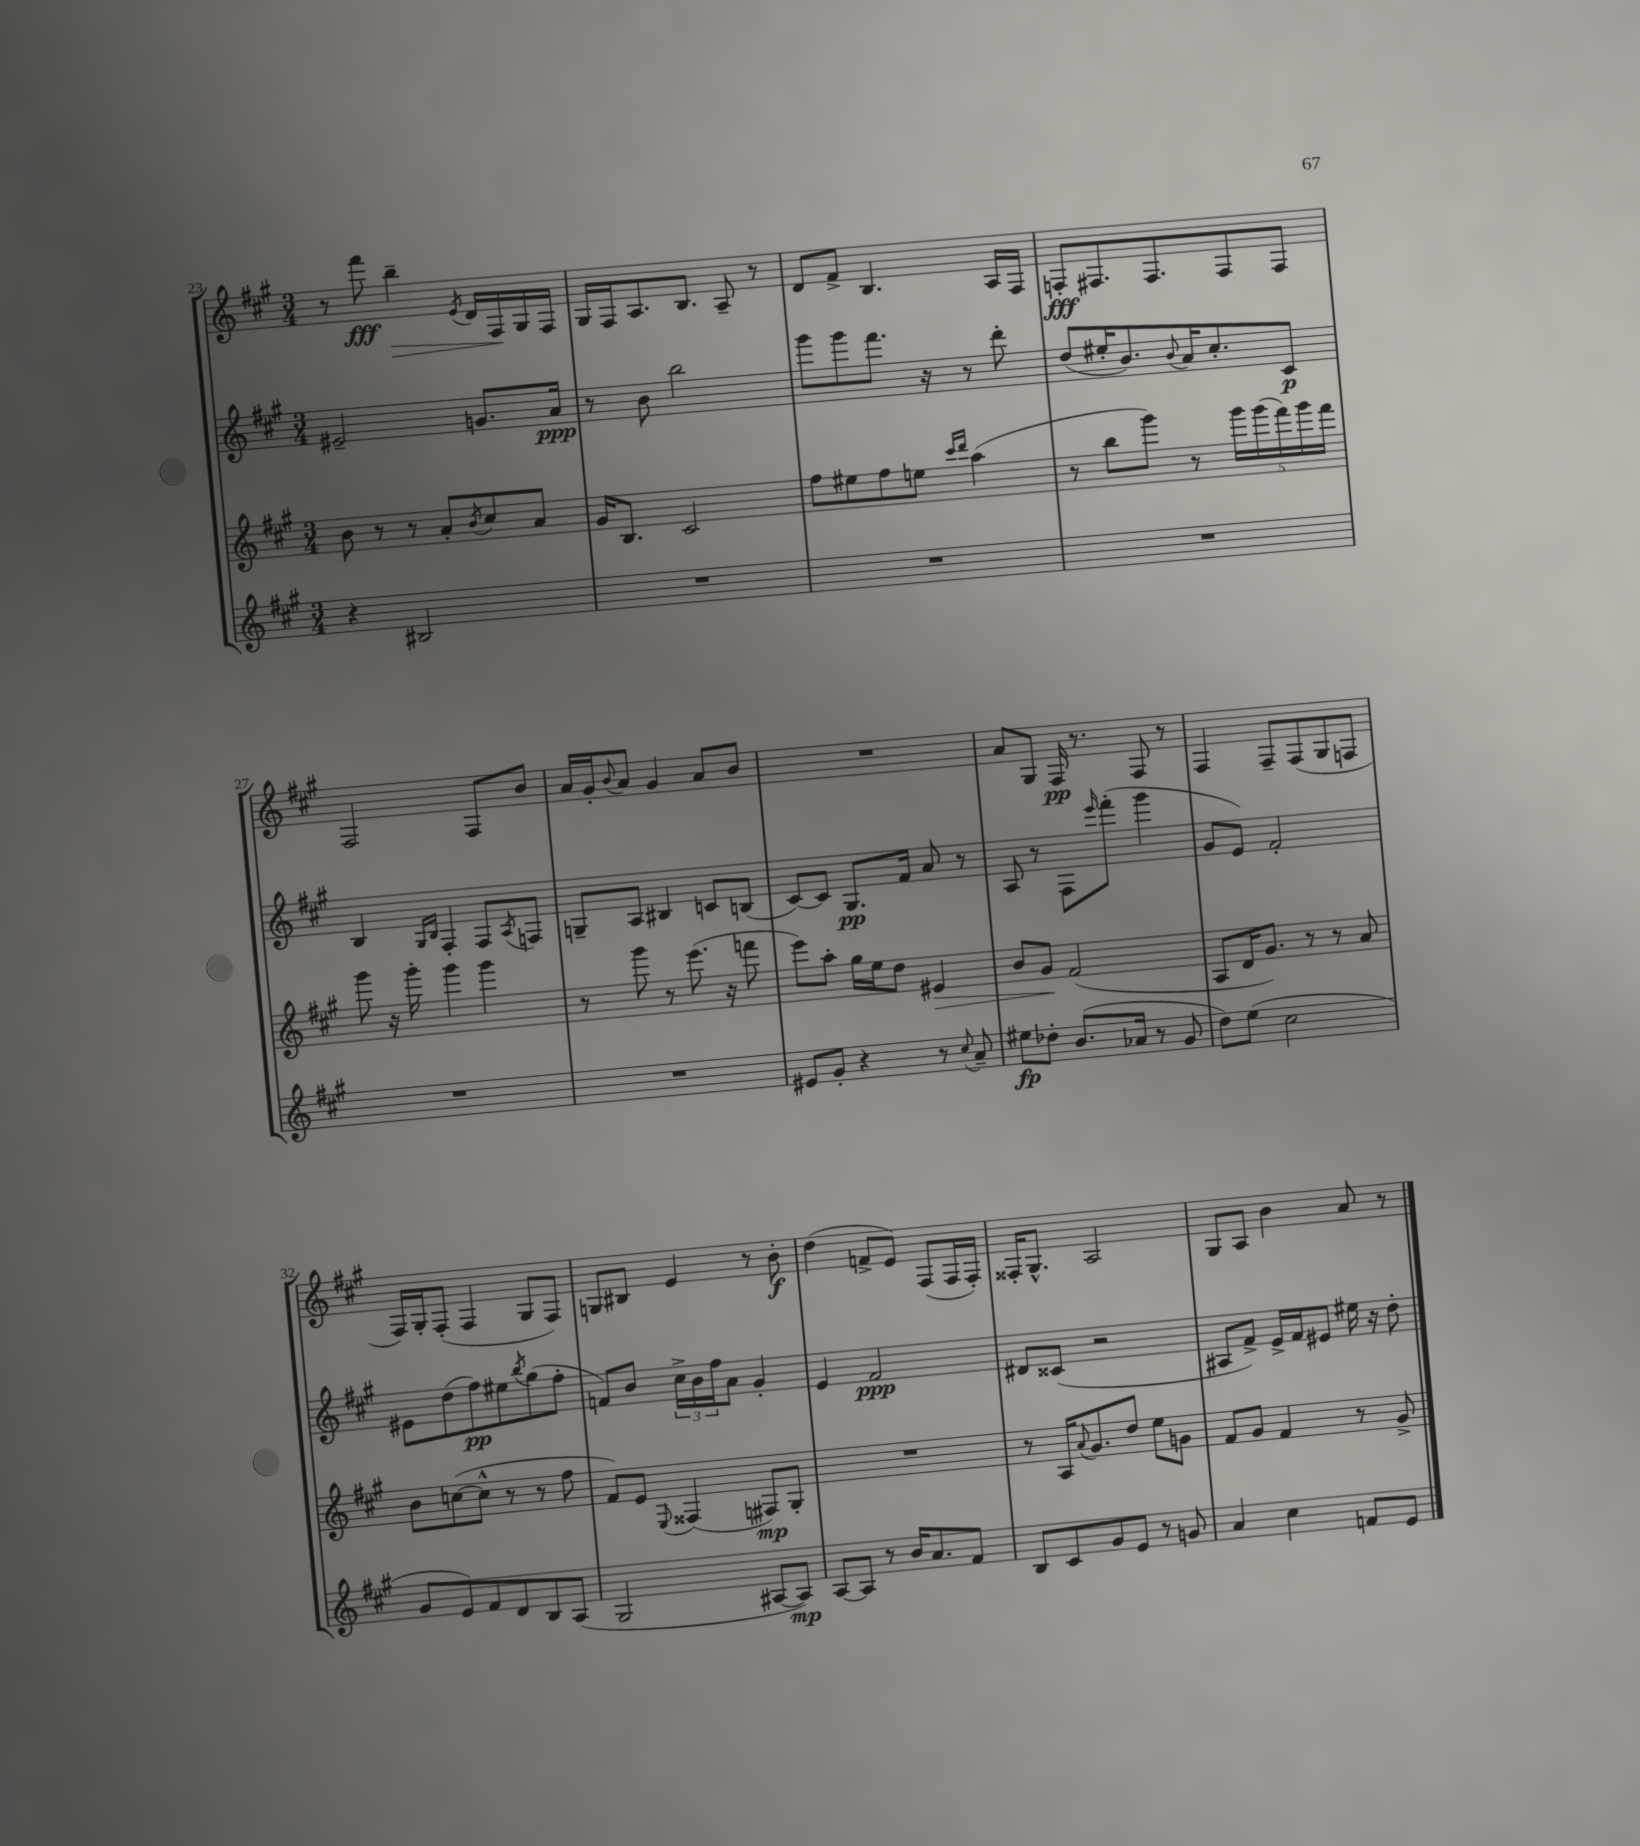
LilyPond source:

<<
\new StaffGroup <<
\new Staff = "s0" {
    \clef treble \key a \major \numericTimeSignature \time 3/4
    r8 fis'''8\fff b''4--\> \acciaccatura { e'8 } d'16 fis16\! gis16 fis16 |
    gis16 fis16 a8. b8. a8-- r8 |
    d'8 fis'8-> b4. a16 fis16 |
    f8-.\fff fis8. fis8. fis8 fis8 |
    fis2 fis8 b'8 |
    a'16 gis'16-. \appoggiatura { b'8 } a'8 gis'4 a'8 b'8 |
    R2. |
    a'8 gis8 fis16\pp r8. fis8 r8 |
    fis4 fis8-- fis8( gis8 f8 |
    fis16) gis16-. fis8-.( fis4 gis8 fis8) |
    g8 bis8 e'4 r8 b'8-.\f |
    d''4( f'8-> e'8) fis8( fis16 fis16-.) |
    fisis16-. gis8.-^ a2 |
    gis8 a8 b'4 a'8 r8 \bar "|." |
}
\new Staff = "s1" {
    \clef treble \key a \major \numericTimeSignature \time 3/4
    eis'2-- g'8. a'16\ppp |
    r8 b'8 b''2 |
    gis'''8 gis'''8 fis'''8. r16 r8 d'''8-. |
    d''8( eis''16-. b'8.) \appoggiatura { b'8 } a'16 cis''8.-. cis'8\p |
    b4 \grace { gis16 b16 } fis4-. fis8 \acciaccatura { a8 } f8 |
    g8-- a8 bis4 c'8 b8( |
    cis'8~) cis'8 gis8.\pp fis'16 a'8 r8 |
    a8 r8 fis8 \grace { e'''16 } fis'''8-.( gis'''4 |
    gis'8 e'8) fis'2-. |
    eis'8 d''8( fis''8\pp) eis''8 \acciaccatura { b''8 } gis''8( fis''8-. |
    f'8) b'8 \tuplet 3/2 { cis''16-> b'16 fis''16 } a'8 gis'4-. |
    e'4 fis'2\ppp |
    dis'8 cisis'8( r2 |
    ais8 fis'8->) e'16-> fis'16 eis'8 eis''16 r16 d''8-. \bar "|." |
}
\new Staff = "s2" {
    \clef treble \key a \major \numericTimeSignature \time 3/4
    b'8 r8 r8 a'8-. \acciaccatura { b'8 } cis''8 a'8 |
    gis'16 b8. cis'2 |
    fis''8 eis''8 fis''8 e''8 \grace { cis'''16 d'''16 } a''4( |
    r8 b''8 gis'''8) r8 \tuplet 5/4 { gis'''16 gis'''16( fis'''16) gis'''16 fis'''16 } |
    gis'''8 r16 gis'''16-. gis'''4 gis'''4 |
    r8 gis'''8 r8 e'''8.( r16 f'''8 |
    e'''8) a''8-. gis''16 e''16 d''8 eis'4\> |
    b'8 gis'8\! fis'2( |
    a8 d'16 gis'8.) r8 r8 a'8 |
    b'8 c''8~( c''8-^ r8 r8 fis''8 |
    fis'8) e'8 \appoggiatura { e8 } fisis4( fis8\mp) gis8-. |
    R2. |
    r8 a16 \appoggiatura { a'8 } gis'8. d''8 e''8 g'8 |
    fis'8 gis'8 fis'4 r8 gis'8-> \bar "|." |
}
\new Staff = "s3" {
    \clef treble \key a \major \numericTimeSignature \time 3/4
    r4 bis2 |
    R2. |
    R2. |
    R2. |
    R2. |
    R2. |
    eis'8 gis'8-. r4 r8 \appoggiatura { cis''8 } a'8-- |
    eis''8\fp des''8-. b'8.( aes'16 r8 gis'8 |
    d''8) e''8( cis''2 |
    gis'8 e'8) fis'8 d'8 b8 a8( |
    gis2 ais8~ ais8\mp) |
    a8~ a8 r8 b'16 a'8. fis'8 |
    b8 cis'8 gis'8 e'8 r8 g'8 |
    a'4 cis''4 f'8 e'8 \bar "|." |
}
>>
>>
\layout { \context { \Score currentBarNumber = #23 } }
